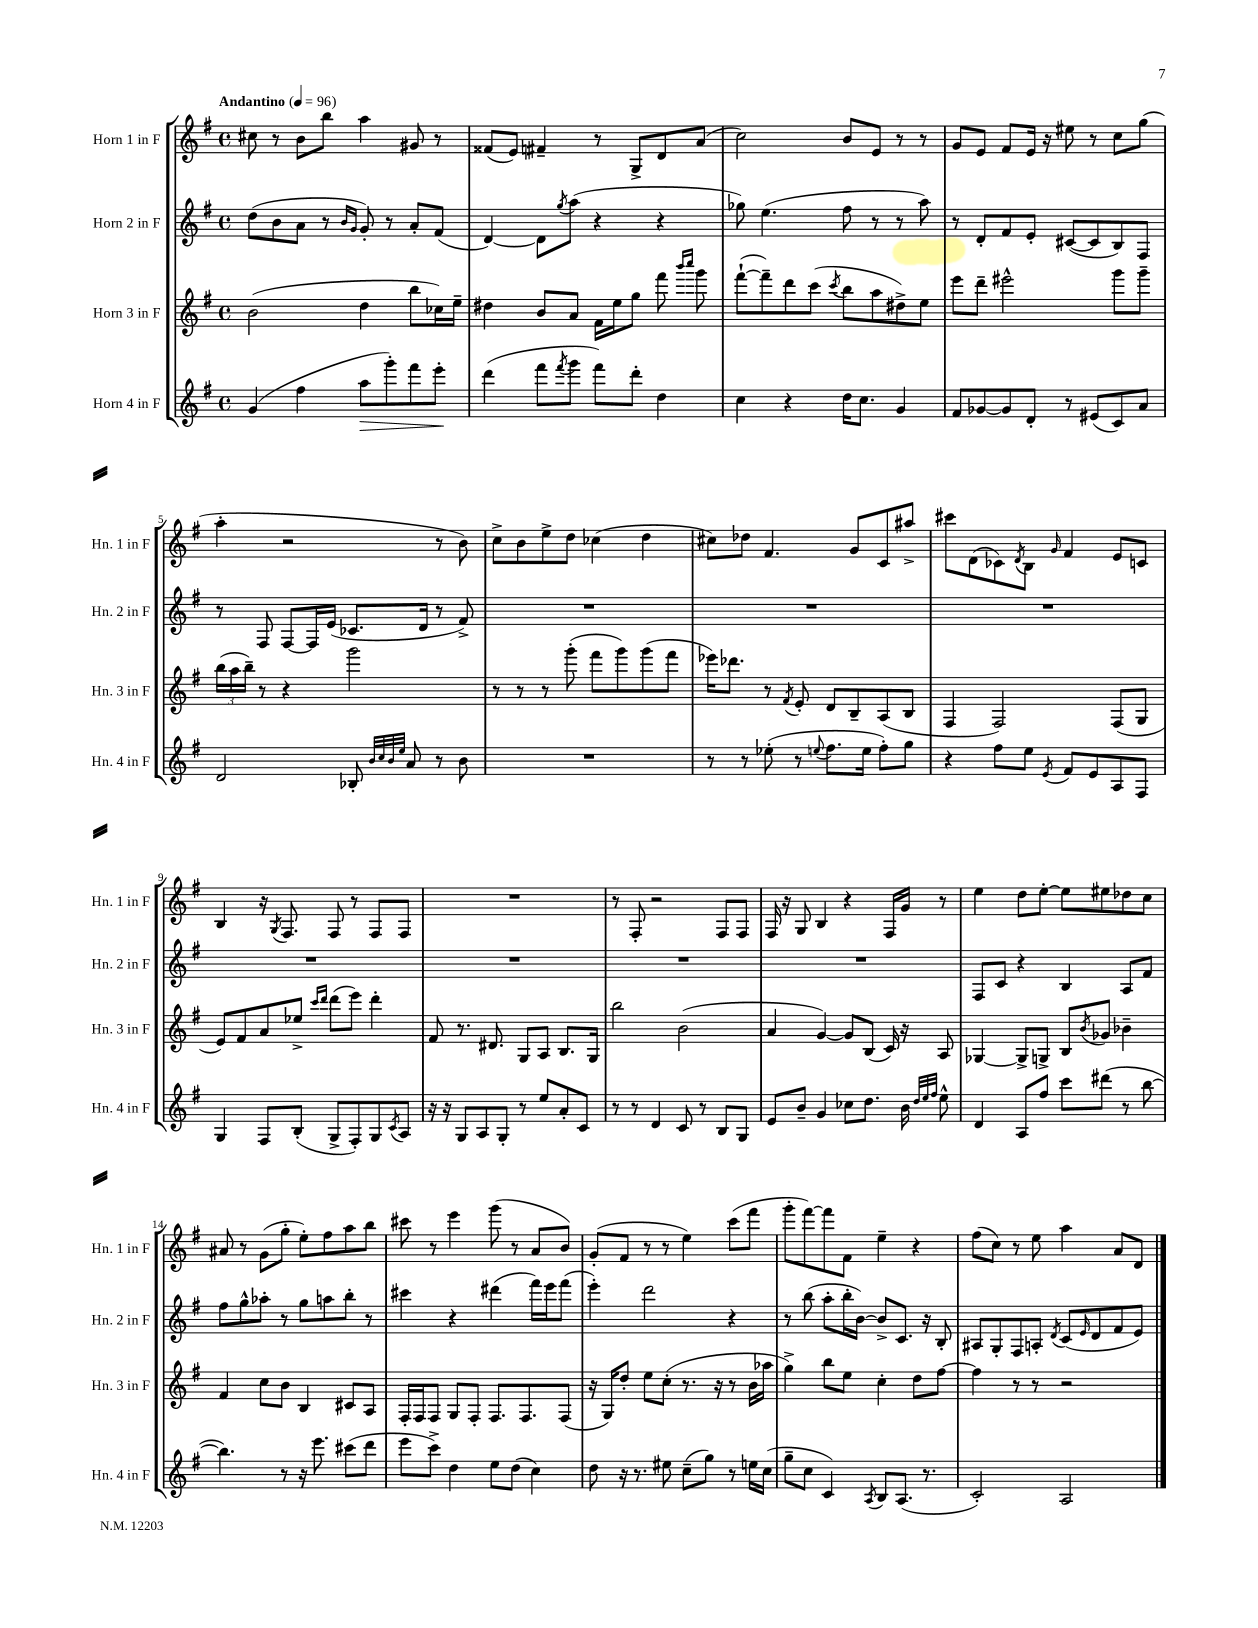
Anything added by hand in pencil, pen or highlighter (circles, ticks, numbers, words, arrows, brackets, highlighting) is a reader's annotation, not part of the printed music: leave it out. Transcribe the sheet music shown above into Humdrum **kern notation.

**kern	**dynam	**kern	**kern	**kern
*part4	*part4	*part3	*part2	*part1
*staff4	*staff4	*staff3	*staff2	*staff1
*I"Horn 4 in F	*	*I"Horn 3 in F	*I"Horn 2 in F	*I"Horn 1 in F
*I'Hn. 4 in F	*	*I'Hn. 3 in F	*I'Hn. 2 in F	*I'Hn. 1 in F
*clefG2	*	*clefG2	*clefG2	*clefG2
*k[f#]	*	*k[f#]	*k[f#]	*k[f#]
*M4/4	*	*M4/4	*M4/4	*M4/4
*met(c)	*	*met(c)	*met(c)	*met(c)
*MM96	*	*MM96	*MM96	*MM96
=1	=1	=1	=1	=1
!	!	!	!	!LO:TX:a:B:t=Andantino
(4g/	.	(2b\	(8dd\L	8cc#X\
.	.	.	8b\	8r
4ff#\	.	.	8a\J	8b\L
.	.	.	8r	8bb\J
.	.	.	16qqb/LL	.
.	.	.	16qqg/JJ	.
!	!LO:HP:b	!	!	!
8aa\L	>	4dd\	8g'/)	4aa\
8ggg'\)	.	.	8r	.
8fff#\	.	8bb\L	8a'/L	8g#X/
8eee'\J	.	16cc-X\L)	(8f#/J	8r
.	.	16ee~\JJ	.	.
.	]	.	.	.
=2	=2	=2	=2	=2
(4ddd\	.	4dd#X\	[4d/)	(8f##X/L
.	.	.	.	8e/J)
8fff#\L	.	8b/L	8d\L]	4f#X~/
8qfff#/	.	.	8qgg/	.
8ggg\J	.	8a/J	(8aa\J	.
8fff#\L)	.	16f#\LL	4r	8r
.	.	16ee\J	.	.
8ddd'\J	.	8gg\J	.	8G^/L
4dd\	.	8fff#\	4r	8d/
.	.	16qqbbb/LL	.	.
.	.	16qqcccc/JJ	.	.
.	.	8ggg\	.	(8a/J
=3	=3	=3	=3	=3
4cc\	.	([8fff#`\L	8gg-X\)	2cc\)
.	.	8fff#~\])	(4.ee\	.
4r	.	8ddd\	.	.
.	.	(8ccc\J	.	.
.	.	8qccc/	.	.
16dd\KL	.	8bb\L	8ff#\	8b/L
8.cc\J	.	.	.	.
.	.	8aa\	8r	8e/J
4g/	.	8dd#X^\)	8r	8r
.	.	8ee\J	8aa\)	8r
=4	=4	=4	=4	=4
8f#/L	.	8eee\L	8r	8g/L
[8g-X/	.	8ddd~\J	8d'/L	8e/J
8g-/]	.	2eee#X^^\	8f#/	8f#/L
8d'/J	.	.	8e'/J	16e/Jk
.	.	.	.	16r
8r	.	.	([8c#X/L	8ee#X\
(8e#X/L	.	.	8c#/]	8r
8c/)	.	8ggg\L	8B/)	8cc\L
8a/J	.	8ggg~\J	8F#/J	(8gg\J
!!LO:LB:g=z
=5	=5	=5	=5	=5
2d/	.	(24bb\LL	8r	4aa'\
.	.	24aa\	.	.
.	.	24bb~\JJ)	.	.
.	.	8r	8F#/	.
.	.	4r	[8F#/L	2r
.	.	.	16F#/L]	.
.	.	.	(16e/JJ	.
8B-X'/	.	2ggg\	8.c-X/L	.
32qqb/LLL	.	.	.	.
32qqcc/	.	.	.	.
32qqb/	.	.	.	.
32qqee/JJJ	.	.	.	.
8a/	.	.	.	.
.	.	.	16d/Jk	.
8r	.	.	8r	8r
8b\	.	.	8f#^/)	8b\)
=6	=6	=6	=6	=6
1r	.	8r	1r	8cc^\L
.	.	8r	.	8b\
.	.	8r	.	8ee^\
.	.	(8ggg'\	.	8dd\J
.	.	8fff#\L	.	(4cc-X\
.	.	8ggg\)	.	.
.	.	(8ggg\	.	4dd\
.	.	8fff#\J	.	.
=7	=7	=7	=7	=7
8r	.	16eee-X\KL)	1r	8cc#X\L)
.	.	8.ddd-X\J	.	.
8r	.	.	.	8dd-X\J
(8ee-X'\	.	8r	.	4.f#/
.	.	8qf#/	.	.
8r	.	8e'/	.	.
8qqeen/	.	.	.	.
8.ff#\L	.	8d/L	.	.
.	.	8B~/	.	8g/L
16ee\Jk	.	.	.	.
8ff#'\L)	.	(8A/	.	8c/
8gg\J	.	8B/J	.	8aa#X^/J
=8	=8	=8	=8	=8
4r	.	4F#/	1r	8ccc#X\L
.	.	.	.	(8d\
8ff#\L	.	2F#/)	.	8c-X\)
.	.	.	.	8qd/
8ee\J	.	.	.	8B\J
8qe/	.	.	.	16qqg/
8f#/L	.	.	.	4f#/
8e/	.	.	.	.
8A/	.	(8F#/L	.	8e/L
8F#/J	.	8G/J	.	8cn/J
!!LO:LB:g=z
=9	=9	=9	=9	=9
4G/	.	8e/L)	1r	4B/
.	.	8f#/	.	.
8F#/L	.	8a/	.	16r
.	.	.	.	8qG/
.	.	.	.	8.F#/
(8B'/J	.	8ee-X^/J	.	.
.	.	16qqccc/LL	.	.
.	.	16qqddd/JJ	.	.
8G^/L	.	(8ddd\L	.	8F#/
8F#'/)	.	8eee\J)	.	8r
8G/	.	4ddd'\	.	8F#/L
8qc/	.	.	.	.
8A/J	.	.	.	8F#/J
=10	=10	=10	=10	=10
16r	.	8f#/	1r	1r
16r	.	.	.	.
8G/L	.	8.r	.	.
8A/	.	.	.	.
.	.	8.d#X/	.	.
8G'/J	.	.	.	.
8r	.	8G/L	.	.
8ee/L	.	8A/J	.	.
8a'/	.	8.B/L	.	.
8c/J	.	.	.	.
.	.	16G/Jk	.	.
=11	=11	=11	=11	=11
8r	.	2bb\	1r	8r
8r	.	.	.	8F#'/
4d/	.	.	.	2r
8c/	.	(2b\	.	.
8r	.	.	.	.
8B/L	.	.	.	8F#/L
8G/J	.	.	.	8F#/J
=12	=12	=12	=12	=12
8e/L	.	4a/	1r	16F#/
.	.	.	.	16r
8b~/J	.	.	.	8G/
4g/	.	[4g/)	.	4B/
8cc-X\L	.	8g/L]	.	4r
8.dd\J	.	(8B/J	.	.
.	.	16c/)	.	16F#/LL
16b\	.	16r	.	16g/JJ
32qqdd/LLL	.	.	.	.
32qqee/	.	.	.	.
32qqff#/JJJ	.	.	.	.
8ee^^\	.	8A/	.	8r
=13	=13	=13	=13	=13
4d/	.	[4G-X/	8F#/L	4ee\
.	.	.	8c/J	.
8A/L	.	8G-^/L]	4r	8dd\L
8ff#/J	.	8Gn^/J	.	[8ee'\J
8ccc\L	.	8B/L	4B/	8ee\L]
.	.	8qb/	.	.
(8ddd#X\J	.	8g-X/J	.	8ee#X\
8r	.	4b-X~\	8A/L	8dd-X\
[8bb\	.	.	8f#/J	8cc\J
!!LO:LB:g=z
=14	=14	=14	=14	=14
4.bb\])	.	4f#/	8ff#\L	8a#X/
.	.	.	8gg^^\	8r
.	.	8cc\L	8aa-X'\J	(8g\L
8r	.	8b\J	8r	8gg'\J
16r	.	4B/	8gg\L	8ee'\L)
8.eee\	.	.	.	.
.	.	.	8aan\	8ff#\
(8ccc#X\L	.	8c#X/L	8bb'\J	8aa\
8ddd\J	.	8A/J	8r	8bb\J
=15	=15	=15	=15	=15
8eee\L	.	16F#'/LL	4ccc#X\	8ccc#X\
.	.	16F#/J	.	.
8ccc^\J)	.	8F#/J	.	8r
4dd\	.	8G/L	4r	4eee\
.	.	8F#'/J	.	.
8ee\L	.	8.F#/L	(4ddd#X\	(8ggg\
(8dd\J	.	.	.	8r
.	.	8.F#/	.	.
4cc\)	.	.	16fff#\LL)	8a/L
.	.	.	16eee\J	.
.	.	(8F#/J	(8fff#\J	8b/J)
=16	=16	=16	=16	=16
8dd\	.	16r	4eee'\)	(8g'/L
.	.	16G/KL)	.	.
16r	.	8dd'/J	.	8f#/J
8.r	.	.	.	.
.	.	8ee\L	2ddd\	8r
8ee#X\	.	(8cc'\J	.	8r
(8cc~\L	.	8.r	.	4ee\)
8gg\J)	.	.	.	.
.	.	16r	.	.
8r	.	8r	4r	(8ccc\L
16een\LL	.	16b\LL	.	8fff#\J
(16cc\JJ	.	16aa-X\JJ	.	.
=17	=17	=17	=17	=17
8gg~\L	.	4gg^\)	8r	8ggg'\L
8cc\J	.	.	(8bb\	[8fff#\)
4c/)	.	8bb\L	8aa'\L	8fff#\]
.	.	8ee\J	16bb'\L	8f#\J
.	.	.	[16b\JJ)	.
8qA/	.	.	.	.
8B/L	.	4cc'\	8b^/L]	4ee~\
(8.A/J	.	.	8.c/J	.
.	.	8dd\L	.	4r
8.r	.	.	16r	.
.	.	[8ff#\J	8B'/	.
=18	=18	=18	=18	=18
2c'/)	.	4ff#\]	8A#X/L	(8ff#\L
.	.	.	8G'/	8cc\J)
.	.	8r	8F#/	8r
.	.	8r	8An'/J	8ee\
.	.	.	8qd/	.
2A/	.	2r	(8c/L	4aa\
.	.	.	16qqe/	.
.	.	.	8d/	.
.	.	.	8f#/	8a/L
.	.	.	8e/J)	8d/J
==	==	==	==	==
*-	*-	*-	*-	*-
